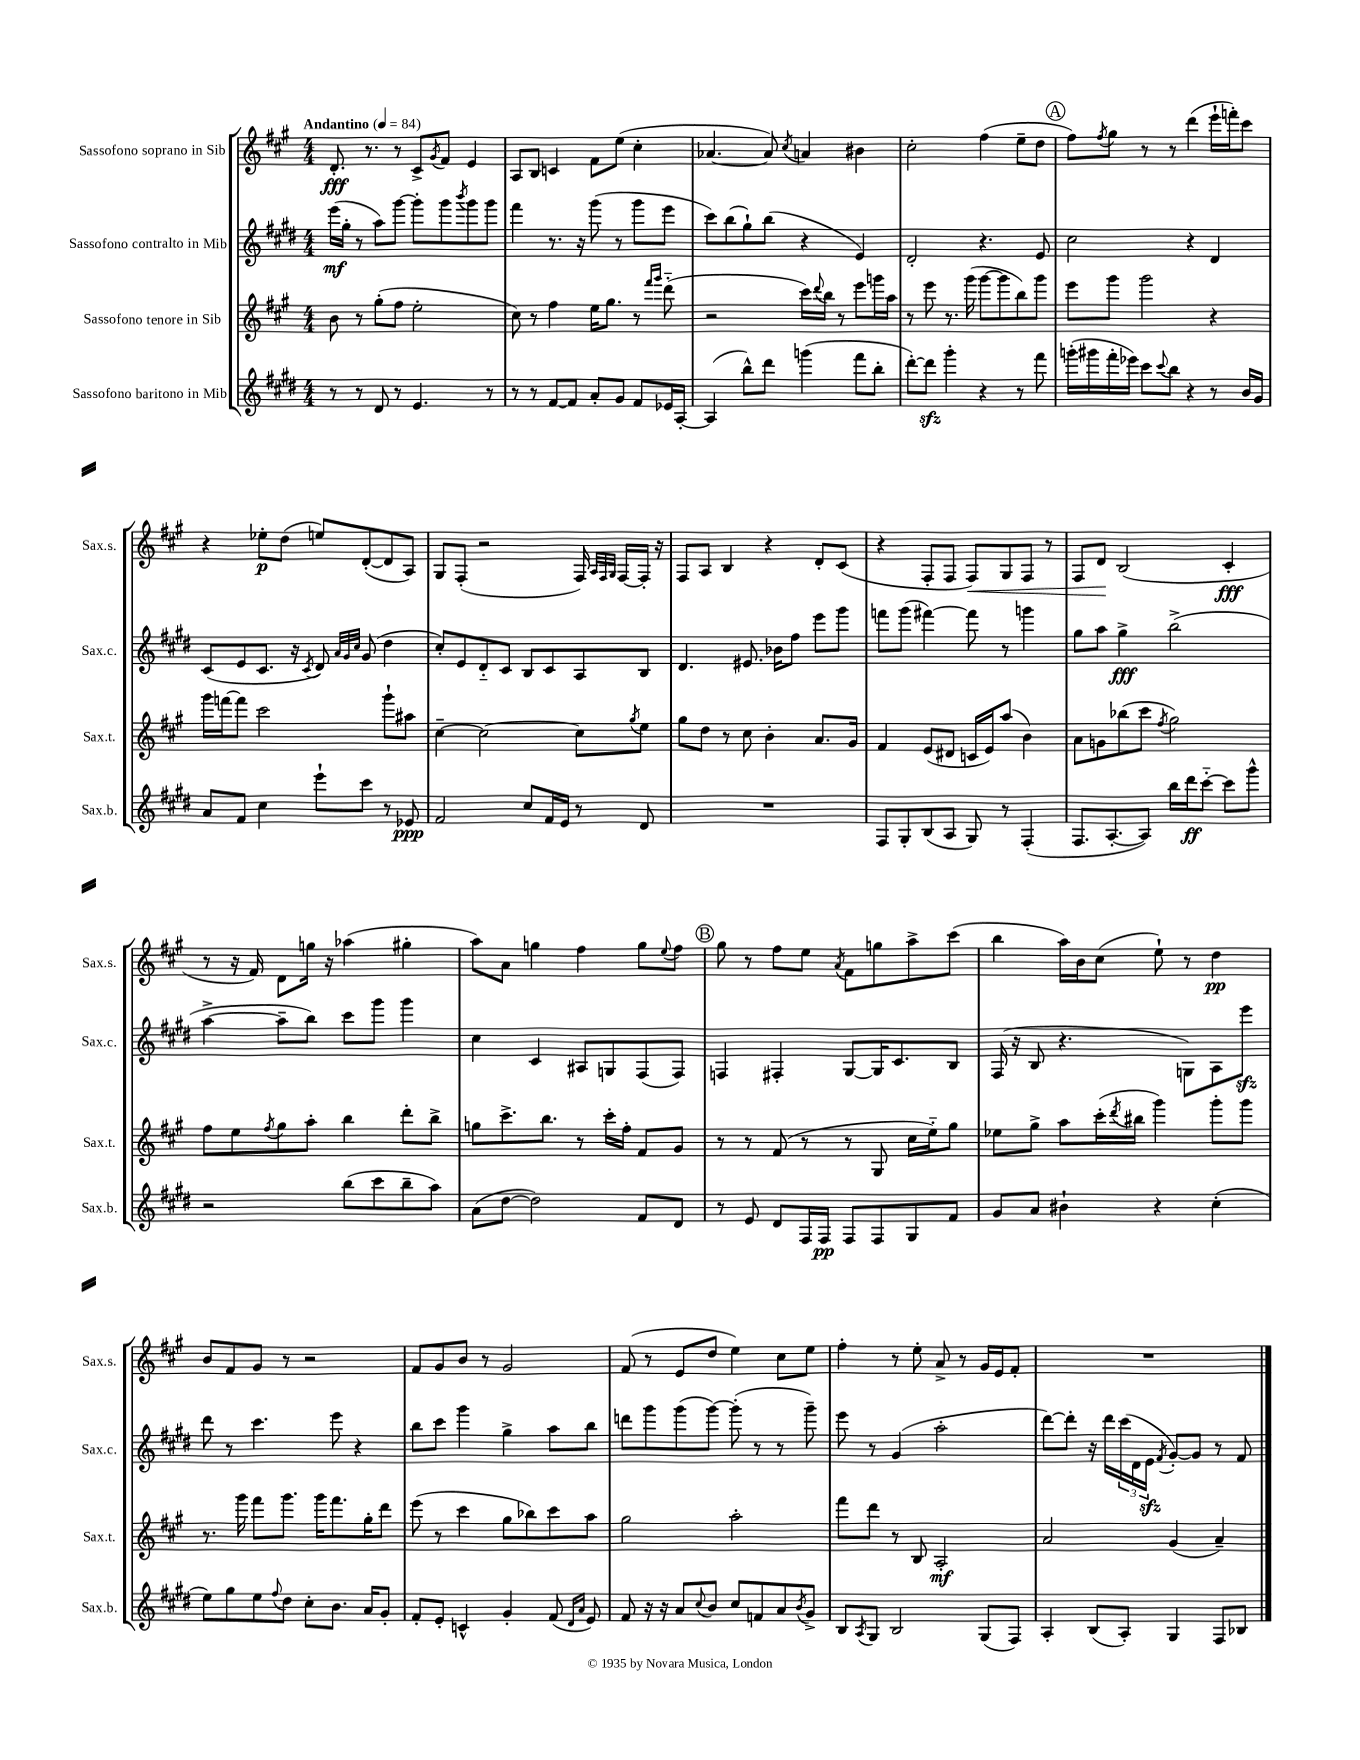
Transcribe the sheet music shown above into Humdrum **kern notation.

**kern	**kern	**kern	**kern
*staff4	*staff3	*staff2	*staff1
*clefG2	*clefG2	*clefG2	*clefG2
*k[f#c#g#d#]	*k[f#c#g#]	*k[f#c#g#d#]	*k[f#c#g#]
*M4/4	*M4/4	*M4/4	*M4/4
*MM84	*MM84	*MM84	*MM84
8r	8b	(16eee	8.d'
.	.	16gg#'	.
8r	8r	8r	.
.	.	.	8.r
8d#	(8gg#'	8aa)	.
8r	8ff#	[8ggg#	8r
4.e	2ee'	8ggg#']	8c#^
.	.	.	8qg#
.	.	8ggg#	8f#
.	.	8qbbb	.
.	.	8ggg#	4e
8r	.	8ggg#	.
=	=	=	=
8r	8cc#)	4fff#	8A
8r	8r	.	8B
[8f#	4ff#	8.r	4c
8f#]	.	.	.
.	.	16r	.
8a'	16ee	(8ggg#	8f#
.	8.gg#	.	.
8g#	.	8r	(8ee
8f#	8r	8ggg#	4cc#'
.	16qqfff#	.	.
.	16qqggg#	.	.
16e-	(8ddd'~	8eee	.
[16A'	.	.	.
=	=	=	=
(4A]	2r	8ccc#)	[4.a-
.	.	(8bb	.
8bb^^)	.	8gg#`)	.
8ddd#	.	(8bb	8a-])
.	.	.	8qcc#
(4ggg	16ccc#)	4r	4a
.	8qqddd	.	.
.	16bb	.	.
.	8r	.	.
8fff#	8eee	4e)	4b#
8bb'	16ggg	.	.
.	16aa	.	.
=	=	=	=
[8ddd#')	8r	2d#'	2cc#'
8ddd#]	8eee	.	.
4ggg#'	8.r	.	.
.	(16ggg#	.	.
4r	[8ggg#	4.r	(4ff#
.	8ggg#]	.	.
8r	8bb)	.	8ee~
8fff#	8ggg#	8e	8dd
=	=	=	=
(16ggg'	8eee	2cc#	8ff#)
16ggg#	.	.	.
.	.	.	8qff#
16fff#'	8ggg#	.	8gg#
16eee-)	.	.	.
8ccc#	2ggg#	.	8r
8qqccc#	.	.	.
8bb	.	.	8r
4r	.	4r	(4ddd
8r	4r	4d#	16eee`
.	.	.	16fff')
16b	.	.	8ccc#
16g#	.	.	.
=	=	=	=
8a	16ggg#	(8c#	4r
.	[16fff	.	.
8f#	8fff]	8e	.
4cc#	2ccc#	8.c#	8ee-'
.	.	.	(8dd
.	.	16r	.
.	.	8qc#	.
8eee`	.	8d#)	8ee)
.	.	32qqa	.
.	.	32qqg#	.
.	.	32qqcc#	.
8ccc#	.	(8g#	([8d'
8r	8ggg#`	4dd#	8d]
8e-	8aa#	.	8A)
=	=	=	=
2f#	[4cc#~	8cc#')	8G#
.	.	8e	(8F#'
.	2cc#_	8d#'~	2r
.	.	8c#	.
8cc#	.	8B	.
16f#	.	8c#	.
16e	.	.	.
8r	8cc#]	8A	16F#)
.	.	.	32qqA
.	.	.	32qqF#
.	.	.	32qqG#
.	.	.	[16F#
.	8qgg#	.	.
8d#	8ee	8B	16F#']
.	.	.	16r
=	=	=	=
1r	8gg#	4.d#	8F#
.	8dd	.	8A
.	8r	.	4B
.	8cc#	8.e#	.
.	4b'	.	4r
.	.	16b-	.
.	.	8ff#	.
.	8.a	8eee	8d'
.	.	8ggg#	(8c#
.	16g#	.	.
=	=	=	=
8F#	4f#	8fff	4r
8G#'	.	(8ggg#	.
(8B	(8e	[4fff#)	8F#'
8A	8d#	.	8F#
8G#)	16c	8fff#]	8F#)
.	16e)	.	.
8r	(8aa	8r	8G#
(4F#'	4b)	4ggg	8F#
.	.	.	8r
=	=	=	=
8.F#	8a	8gg#	8F#
.	8g	8aa	8d
[8.A'	.	.	.
.	(8bb-	4gg#^	(2B
8A])	8ccc#	.	.
.	8qff#	.	.
16bb	2gg#)	(2bb^	.
16ddd#	.	.	.
[8ccc#'~	.	.	.
8ccc#]	.	.	4c#'
8ggg#^^	.	.	.
=	=	=	=
2r	8ff#	[4aa^	8r
.	8ee	.	16r
.	.	.	16f#)
.	8qff#	.	.
.	8gg#	8aa~]	8d
.	8aa'	8bb)	16gg
.	.	.	16r
(8bb	4bb	8ccc#	(4aa-
8ccc#	.	8ggg#	.
8bb~	8ddd'	4ggg#	4gg#'
8aa)	8bb^	.	.
=	=	=	=
(8a	8gg	4cc#	8aa)
[8dd#	8.ccc#^	.	8a
2dd#])	.	4c#	4gg
.	8.bb	.	.
.	8r	8A#	4ff#
.	16ccc#'	8G	.
.	16ff#'	.	.
8f#	8f#	(8F#	8gg
.	.	.	8qqee
8d#	8g#	8F#)	8ff#
=	=	=	=
8r	8r	4F	8gg#
8e	8r	.	8r
8d#	(8f#	4F#'	8ff#
16F#	8r	.	8ee
16F#	.	.	.
.	.	.	8qa
8F#	8r	[8G#	8f#
8F#	8G#	16G#]	8gg
.	.	8.c#	.
8G#	16cc#	.	8aa^
.	16ee'~)	.	.
8f#	8gg#	8B	(8ccc#
=	=	=	=
8g#	8ee-	(16F#	4bb
.	.	16r	.
8a	8gg#^	8B	.
4b#`	8aa	4.r	16aa)
.	.	.	16b
.	(16ccc#'	.	(8cc#
.	8qddd	.	.
.	16bb#	.	.
4r	4ggg#)	.	8ee`)
.	.	8G)	8r
(4cc#'	8ggg#'	8A	4dd
.	8ggg#	8eee	.
=	=	=	=
8ee)	8.r	8ddd#	8b
8gg#	.	8r	8f#
.	16ggg#	.	.
8ee	8fff#	4.ccc#	8g#
8qqff#	.	.	.
8dd#	8.ggg#	.	8r
8cc#'	.	.	2r
.	16ggg#	.	.
8.b	8.fff#	8eee	.
.	.	4r	.
16a	16gg#'	.	.
8g#'	8ddd	.	.
=	=	=	=
8f#'	(8eee	8bb	8f#
8e'	8r	8ccc#	8g#
4c^^	4ccc#	4ggg#	8b
.	.	.	8r
4g#'	8gg#	4gg#^	2g#
.	8bb-)	.	.
(8f#	8ccc#	8aa	.
16qqd#	.	.	.
16qqa	.	.	.
8e)	8aa	8bb	.
=	=	=	=
8f#	2gg#	8ddd	(8f#
16r	.	8ggg#	8r
16r	.	.	.
8a	.	(8ggg#	8e
8qqcc#	.	.	.
8b	.	[8ggg#)	8dd
8cc#	2aa'	(8ggg#']	4ee)
8f	.	8r	.
8a	.	8r	8cc#
8qb	.	.	.
8g#^	.	8ggg#~)	8ee
=	=	=	=
8B	8fff#	8eee	4ff#'
8qA	.	.	.
8G#	8ddd	8r	.
2B	8r	(4g#	8r
.	8B	.	8ee'
.	2A'	2aa'	8a^
.	.	.	8r
(8G#	.	.	16g#
.	.	.	16e
8F#)	.	.	8f#'
=	=	=	=
4A'	2a	[8ddd#)	1r
.	.	8ddd#']	.
(8B	.	16r	.
.	.	16ddd#	.
8A')	.	(24ccc#	.
.	.	24d#	.
.	.	24e	.
.	.	8qf#	.
4G#	(4g#	[8g#')	.
.	.	8g#]	.
8F#	4a~)	8r	.
8B-	.	8f#	.
==	==	==	==
*-	*-	*-	*-
